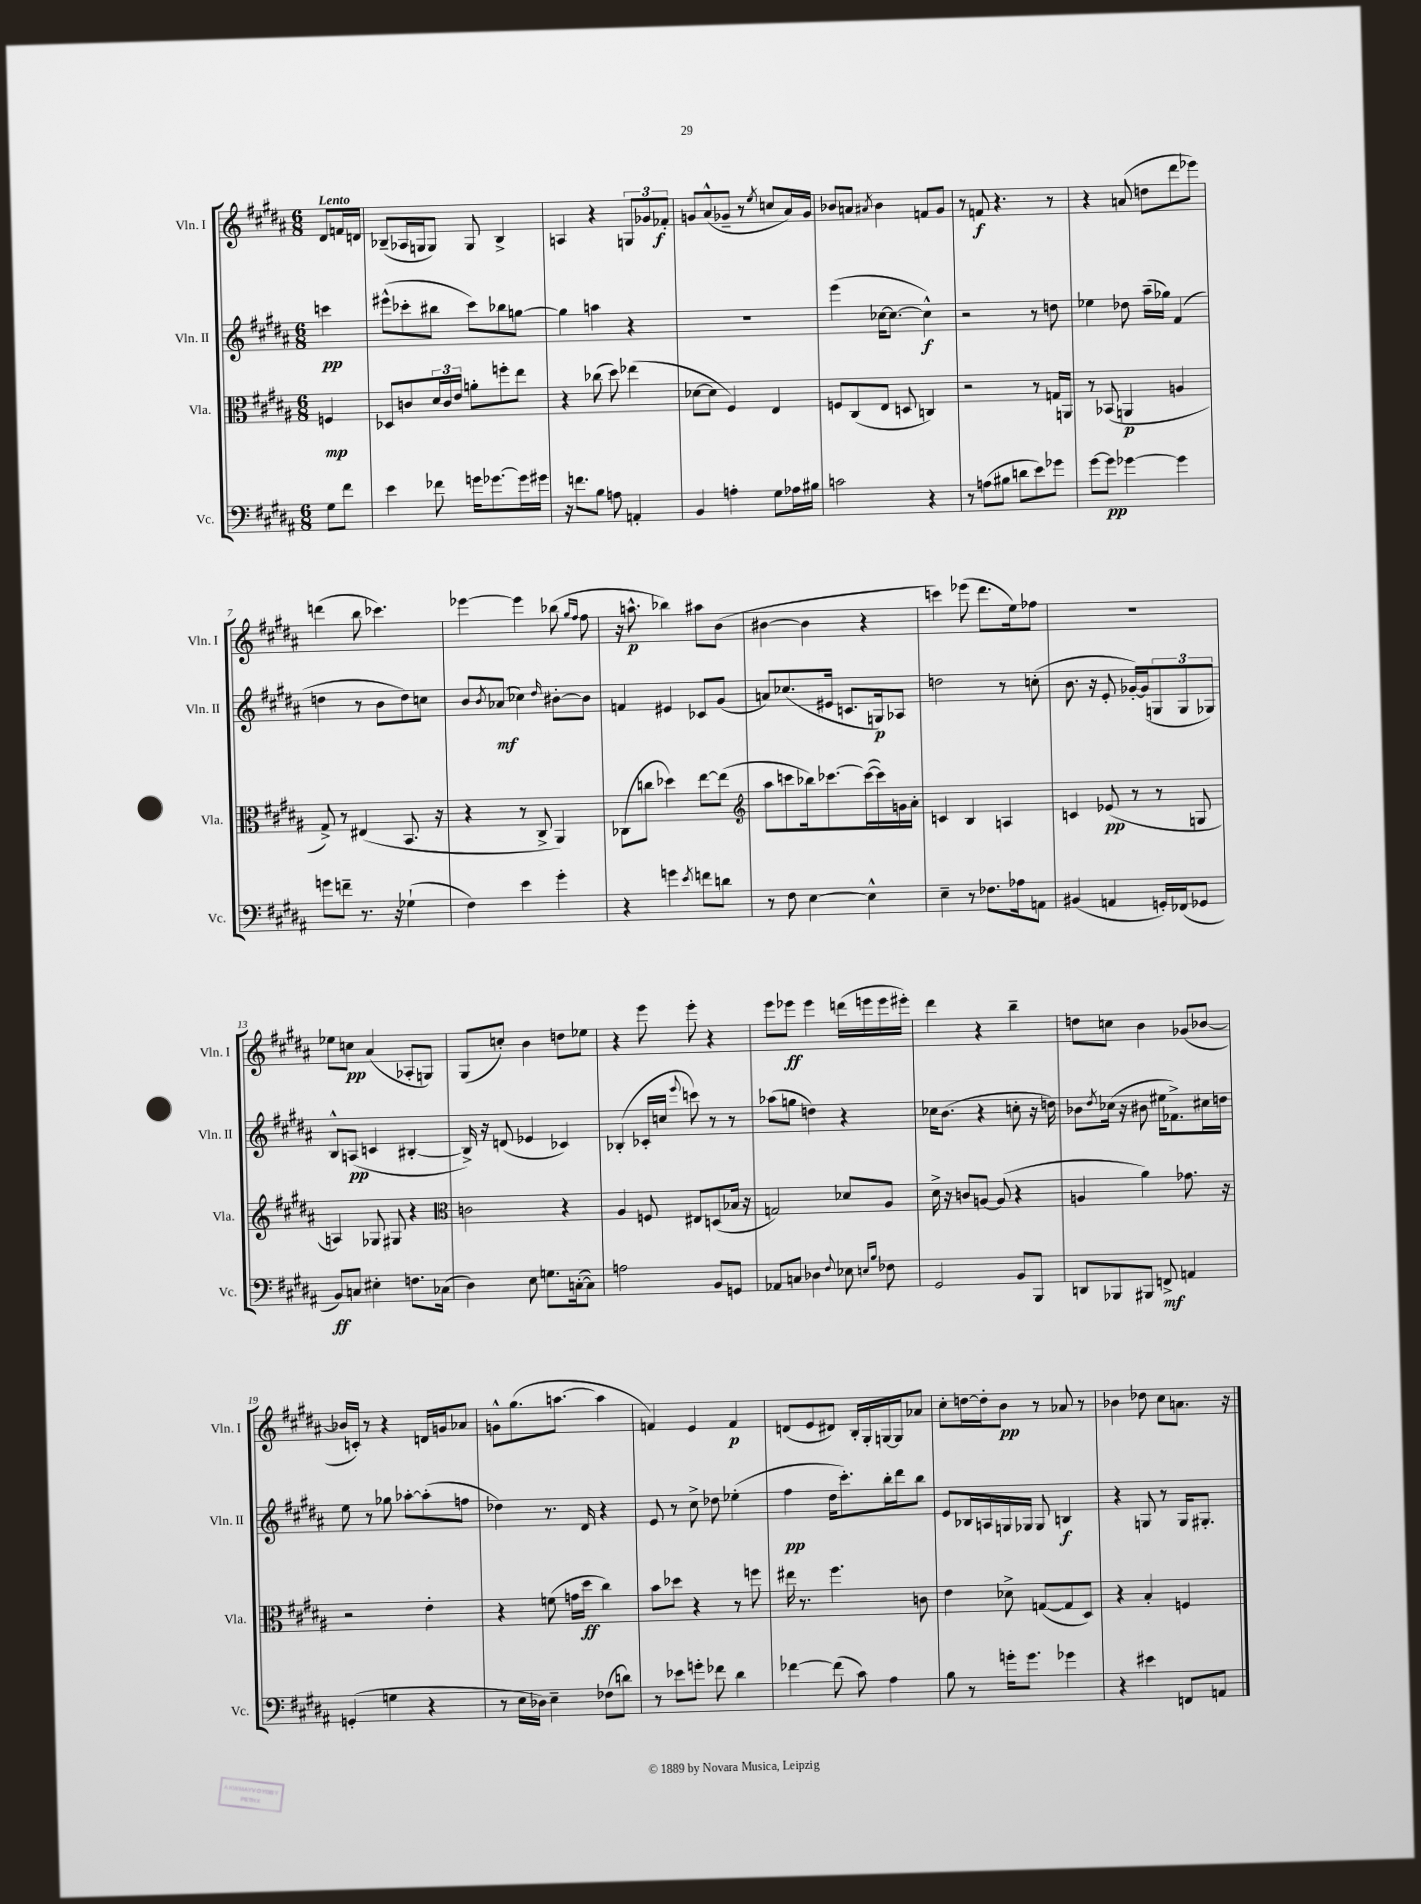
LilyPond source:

<<
\new StaffGroup <<
\new Staff = "s0" \with { instrumentName = "Vln. I" shortInstrumentName = "Vln. I" } {
    \clef treble \key b \major \numericTimeSignature \time 6/8 \partial 4 \tempo "Lento"
    dis'8 f'16 d'16 |
    bes8--( aes16 g16 g8) g8 bes4-> |
    a4 r4 \tuplet 3/2 { g8 ges'8 fes'8-.\f } |
    g'8 ais'8-^( ges'8-- r8 \acciaccatura { e''8 } c''8 ais'16) ges'16 |
    bes'8 a'8 \acciaccatura { ais'8 } bes'4 f'8 gis'8 |
    r8 f'8\f r4. r8 |
    r4 a'8( d''8 dis'''8 ees'''8) |
    d'''4( b''8 ces'''4.) |
    ees'''4~ ees'''4 bes''8( \grace { gis''16 fis''16 } fis''8 |
    r16 a''8.-^\p bes''4) ais''8 b'8( |
    bis'4~ bis'4 r4 |
    c'''4) ees'''8( dis'''8. e''16) fes''8 |
    R2. |
    ees''8 c''8\pp ais'4( aes8-. g8) |
    gis8( c''8-.) b'4 d''8 ees''8 |
    r4 e'''8 e'''8-. r4 |
    e'''8 ees'''8\ff ees'''4 d'''16( e'''16 e'''16 eis'''16-.) |
    dis'''4 r4 b''4-- |
    d''8 c''8 b'4 ges'8( bes'8~ |
    bes'16 c'16-.) r8 r4 d'16 g'16 aes'8 |
    g'8-^ gis''8.( a''8.~ a''4 |
    f'4) e'4 f'4\p |
    d'8( e'8 dis'8) b16-. gis16-. g16~ g16 aes'8 |
    cis''8-. d''16~ d''16-. b'8\pp r8 aes'8 r8 |
    bes'4 des''8 cis''8 a'8. r16 \bar "|." |
}
\new Staff = "s1" \with { instrumentName = "Vln. II" shortInstrumentName = "Vln. II" } {
    \clef treble \key b \major \numericTimeSignature \time 6/8 \partial 4
    c'''4\pp |
    eis'''8-^( ces'''8-. bis''8 ces'''8) bes''8 g''8~ |
    g''4 a''4 r4 |
    R2. |
    e'''4( ces''16~ ces''8.~ ces''4-^\f) |
    r2 r8 d''8 |
    ees''4 des''8 ais''16--( ges''16) fis'4( |
    d''4 r8 b'8 d''8) c''8 |
    b'8 \acciaccatura { b'8 } aes'8\mf( ces''4) \grace { dis''16 } bis'8~-. bis'8 |
    f'4 eis'4 ces'8 gis'8( |
    a'8) ces''8.( eis'16 c'8. g16\p) aes8 |
    d''2 r8 c''8-.( |
    b'8. r16 e'8-. ges'16~-.) ges'16( \tuplet 3/2 { g8 g8 ges8) } |
    b8-^ a8\pp( c'4 bis4~-. |
    bis16->) r16 d'8( ees'4 ces'4) |
    bes4-.( ces'16-. c''16 \appoggiatura { e'''8 } c'''8) r8 r8 |
    aes''8( g''8 d''4) r4 |
    ces''16 b'8.( r4 c''8-. r16 d''16) |
    bes'8 \acciaccatura { dis''8 } ces''16( r16 bis'8 eis''16 fes'8.->) cis''16 d''16 |
    e''8 r8 ges''8 aes''8~-. aes''8-.( f''8 |
    des''4) r8. dis'16 r4 |
    e'8 r8 cis''8-> des''8 ees''4-.( |
    fis''4\pp dis''16 cis'''8.-.) b''16-. dis'''16 b''8 |
    e'8 bes16 a16 g16 ges16 ges8 b4\f |
    r4 g8 r8 g16 gis8.-. \bar "|." |
}
\new Staff = "s2" \with { instrumentName = "Vla." shortInstrumentName = "Vla." } {
    \clef alto \key b \major \numericTimeSignature \time 6/8 \partial 4
    f4\mp |
    des8 c'8 \tuplet 3/2 { dis'16 c'16 e'16 } a'8-. f''8-. e''8 |
    r4 ces''8( dis''8) ees''4( |
    des'8~ des'8 fis4) e4 |
    f8 cis8( e8 d8 c4) |
    r2 r8 g16 a,16 |
    r8 bes,8( a,4\p a4 |
    gis8->) r8 eis4( b,8. r16 |
    r4 r8 cis8-> ais,4) |
    ces8( c''8 des''4) e''8~ e''8( |
    \clef treble ais''8 c'''8 bes''16) ces'''8.~ ces'''16~( ces'''16) g'16 ais'16-. |
    c'4 b4 a4 |
    c'4 ees'8\pp( r8 r8 g8 |
    a4) ges8 gis8 r4 |
    \clef alto c'2 r4 |
    ais4 f8 eis8 d8( bes16 r16 |
    g2) des'8 ais8 |
    dis'16-> r16 c'8 a8~ a8( r4 |
    a4 ais'4) ges'8. r16 |
    r2 e'4-. |
    r4 f'8( g'16 dis''16\ff cis''4) |
    b'8 des''8 r4 r8 f''8 |
    eis''16 r8. fis''4. c'8 |
    e'4 des'8-> g8~( g8 dis8) |
    r4 b4-. f4 \bar "|." |
}
\new Staff = "s3" \with { instrumentName = "Vc." shortInstrumentName = "Vc." } {
    \clef bass \key b \major \numericTimeSignature \time 6/8 \partial 4
    gis8 fis'8 |
    e'4 fes'8 g'16 ges'8.~ ges'16 gis'16 |
    r16 f'8. b8 a8 a,4-. |
    b,4 a4-. gis8 aes16 bis16 |
    c'2 r4 |
    r8 a8( bis8 d'8 e'8) ges'8 |
    gis'8~ gis'8\pp ges'4~ ges'4 |
    g'8 f'8-- r8. r16 ges4-!( |
    fis4) e'4 gis'4-. |
    r4 g'4 \acciaccatura { e'8 } f'8 d'8 |
    r8 fis8 e4~ e4-^ |
    e4-- r8 fes8. aes16 a,8 |
    bis,4( a,4 g,16-.) fes,16( ges,8 |
    b,8\ff) c8 eis4-. f8. ces16( |
    dis4) e8 g8. c16~-.( c8) |
    a2 b,8 g,8 |
    aes,8 c8 des4 \appoggiatura { fis8 } ees8 \grace { e16 b16 } fes8 |
    gis,2 b,8 b,,8 |
    d,8 bes,,8 bis,,8 f,8->\mf a,4 |
    g,4-.( g4 r4 |
    r8 e16 des16) e4-- fes8( d'8) |
    r8 ees'8 g'8-. fes'8 dis'4 |
    fes'4~ fes'8( cis'8) ais4 |
    b8 r8 g'16-. g'8. ges'4 |
    r4 eis'4 f,8 a,8 \bar "|." |
}
>>
>>
